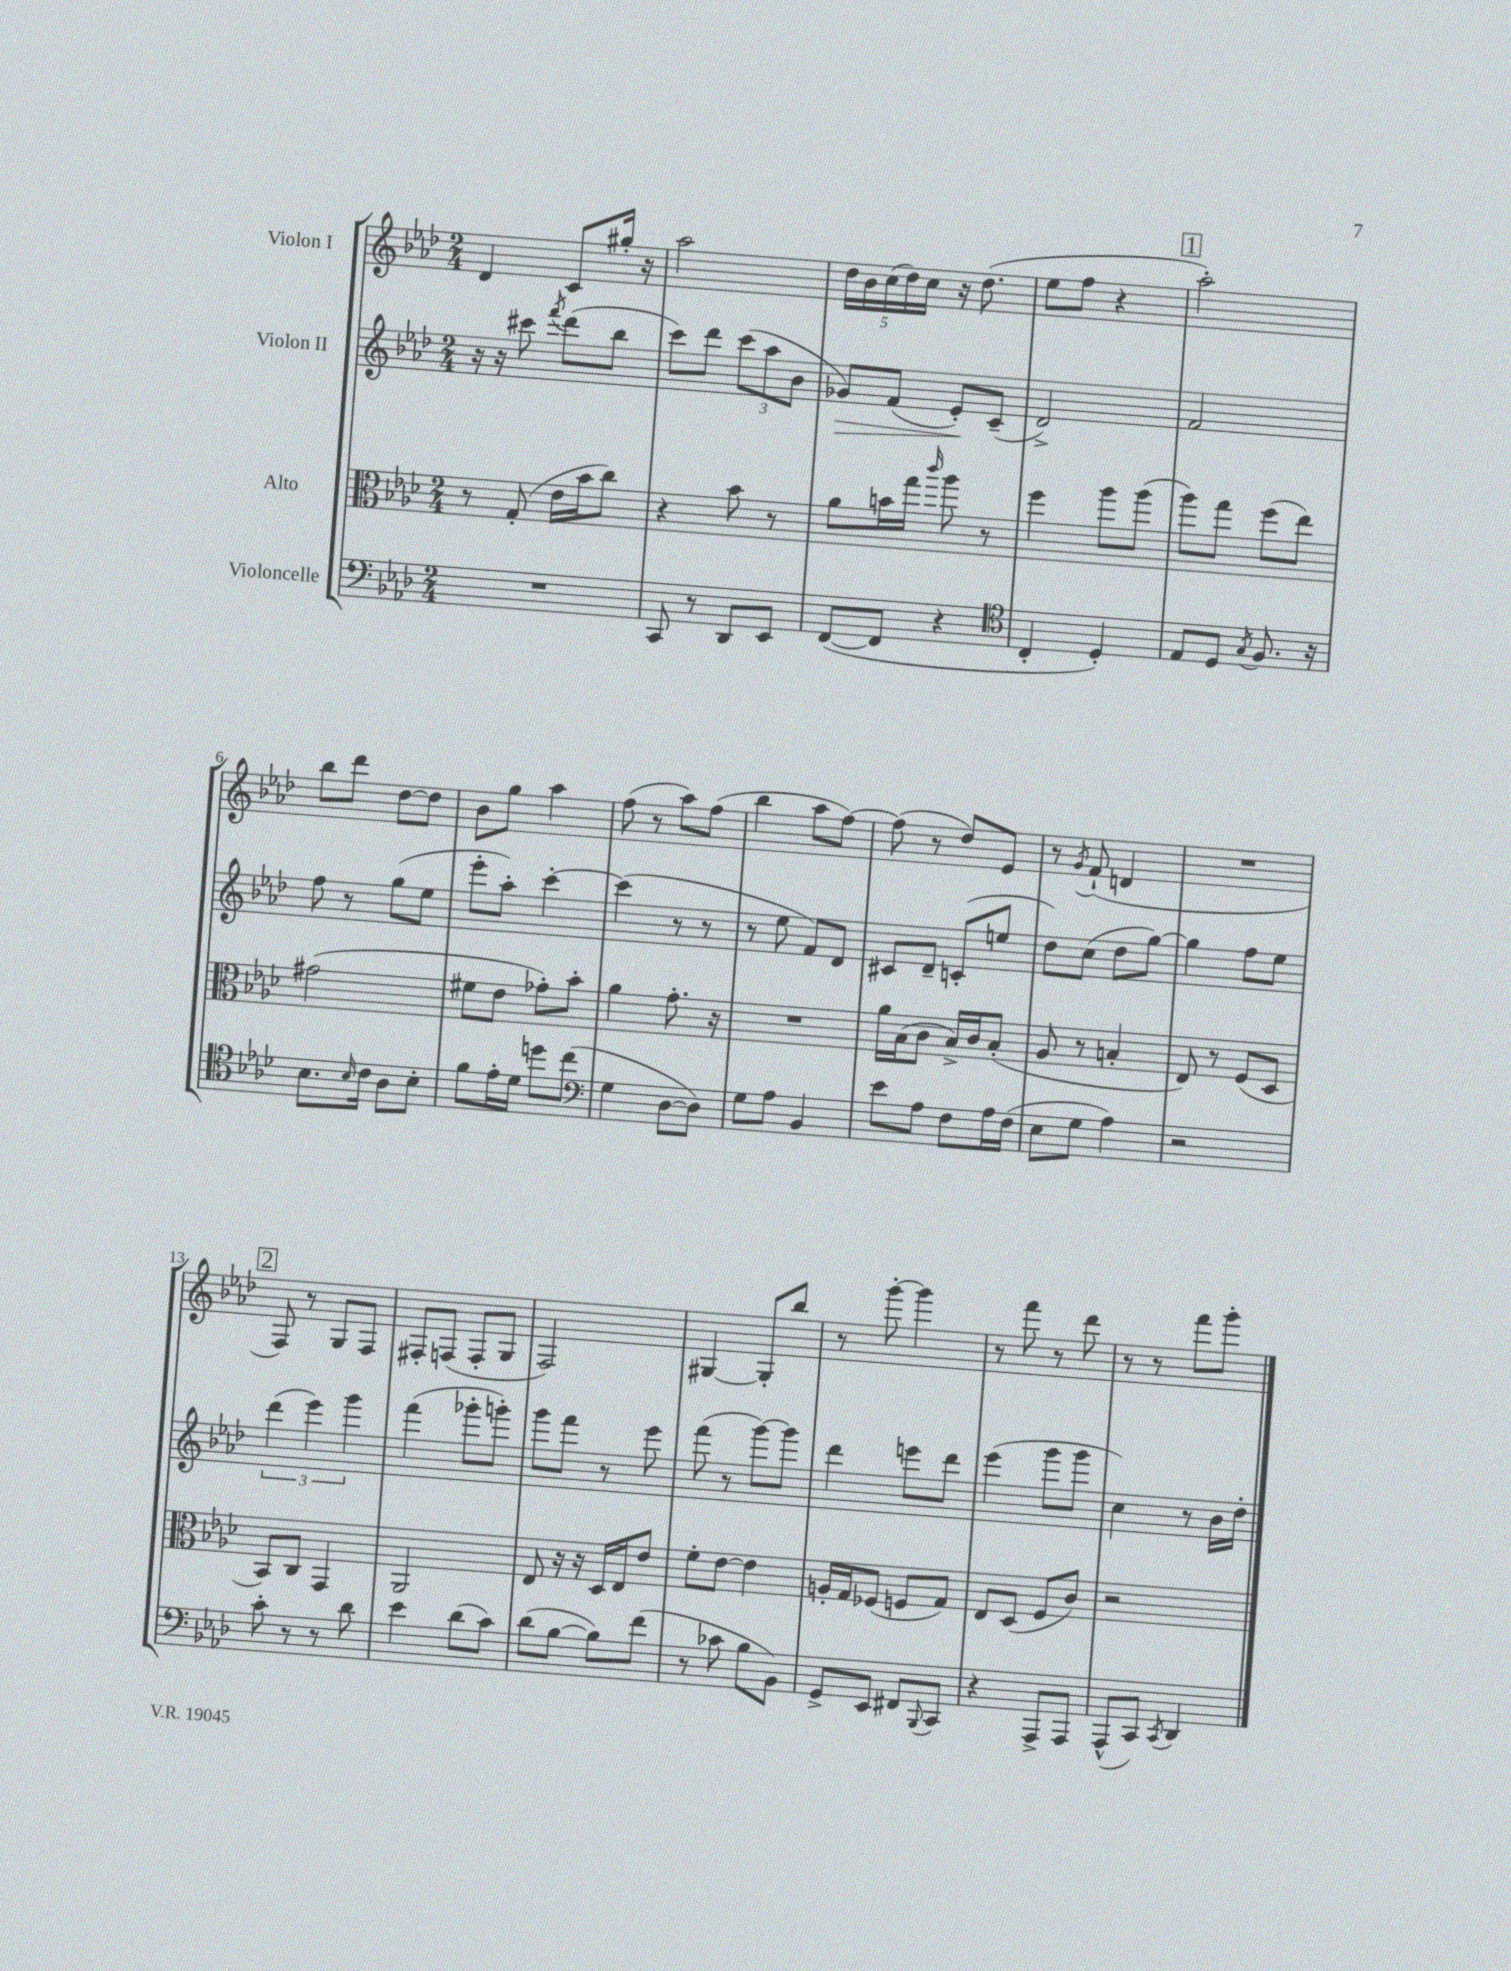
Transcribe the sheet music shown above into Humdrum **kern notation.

**kern	**kern	**kern	**kern
*staff4	*staff3	*staff2	*staff1
*clefF4	*clefC3	*clefG2	*clefG2
*k[b-e-a-d-]	*k[b-e-a-d-]	*k[b-e-a-d-]	*k[b-e-a-d-]
*M2/4	*M2/4	*M2/4	*M2/4
2r	8r	16r	4d-/
.	.	16r	.
.	(8G'/	8ccc#\	.
.	.	8qfff/	.
.	16e-\LL	(8ddd-\L	8c/L
.	16b-\J	.	.
.	8cc\J)	8bb-\J	16gg#'/Jk
.	.	.	16r
=	=	=	=
8CC/	4r	8ccc\L)	2aa-\
8r	.	8ddd-\J	.
8DD-/L	8b-\	(12ccc\L	.
.	.	12aa-\	.
8EE-/J	8r	.	.
.	.	12b-\J	.
=	=	=	=
([8FF/L	8a-\L	8g-/L)	20dd-\LL
.	.	.	20b-\
.	.	.	(20cc\
8FF/]J	16b\L	(8f/J	.
.	.	.	20dd-\)
.	16gg\JJ	.	.
.	.	.	20cc\JJ
.	16qqccc/	.	.
4r	8aa-\	8e-'/L)	16r
.	.	.	(8.dd-\
.	8r	(8c~/J	.
=	=	=	=
*clefC4	*	*	*
4C'/	4ff\	2d-^/)	8ee-\L
.	.	.	8ff\J
4D-'/)	8aa-\L	.	4r
.	(8aa-\J	.	.
=	=	=	=
8E-/L	8aa-\L)	2f/	2aa-'\)
8D-/J	8gg\J	.	.
8qG/	.	.	.
8.F/	(8ff\L	.	.
.	8ee-\J)	.	.
16r	.	.	.
=	=	=	=
8.B-\L	(2g#\	8ff\	8bb-\L
.	.	8r	8ddd-\J
16qqB-/	.	.	.
16c\Jk	.	.	.
8A-\L	.	(8gg\L	[8dd-\L
8B-'\J	.	8ee-\J	8dd-\]J
=	=	=	=
8f\L	8f#\L	8eee-'\L	8b-\L
16e-'\L	8e-\J	8aa-'\J)	8gg\J
16d-\JJ	.	.	.
8dd\L	8g-'\L)	[4ccc'\	4aa-\
(8cc\J	8b-'\J	.	.
=	=	=	=
*clefF4	*	*	*
4G\	4a-\	(4ccc\]	(8ff\
.	.	.	8r
[8D-\L	8.g'\	8r	8aa-\L)
8D-\]J)	.	8r	(8ff\J
.	16r	.	.
=	=	=	=
8G\L	2r	8r	4bb-\
8A-\J	.	8ee-\	.
4BB-/	.	8f/L)	8aa-\L
.	.	8d-/J	[8ff\J)
=	=	=	=
8e-\L	16a-\LL	8c#/L	(8ff\]
.	(16B-\J	.	.
8A-\J	8c\J	8d-~/J	8r
8F\L	16B-^/LL)	(8c'/L	8dd-/L)
.	16c/J	.	.
16A-\L	(8B-'/J	8ee/J	8e-/J
(16F\JJ	.	.	.
=	=	=	=
8E-\L	8A-/	8dd-\L)	8r
.	.	.	8qg/
8G\J	8r	(8cc\J	(8f`/
4A-\)	4B'/	8dd-\L	4d/
.	.	[8gg\J)	.
=	=	=	=
2r	8E-/)	4gg\]	2r
.	8r	.	.
.	(8F/L	8ff\L	.
.	8D-/J	8ee-\J	.
=	=	=	=
8c'\	8BB-/L)	(6ddd-\	8F/)
8r	8C/J	.	8r
.	.	6eee-\)	.
8r	4GG/	.	8G/L
.	.	6ggg\	.
8d-\	.	.	8F/J
=	=	=	=
4e-\	2AA-/	(4fff\	8F#'/L
.	.	.	(8F/J
(8d-\L	.	8ggg-'\L	8F'/L
8c\J)	.	8ggg'\J)	8G/J
=	=	=	=
(8d-\L	8E-/	8ggg\L	2F/)
[8B-\J	16r	8fff\J	.
.	16r	.	.
8B-\]L)	16D-/LL	8r	.
.	16E-/J	.	.
(8f\J	8e-/J	8eee-\	.
=	=	=	=
8r	8f'\L	(8fff\	[4G#/
8c-\	[8e-\J	8r	.
8B-\L	4e-\]	[8ggg\L)	8G#'/]L
8BB-\J)	.	8ggg\]J	8bb-/J
=	=	=	=
8GG^/L	16A'/LL	4ddd-\	8r
.	16G/J	.	.
8EE-/J	(8F-/J	.	[8ggg'\
8FF#/L	8F/L	8eee\L	4ggg\]
8qqBBB-/	.	.	.
8CC/J	8G/J)	8ddd-\J	.
=	=	=	=
4r	8E-/L	(4eee-\	8r
.	(8D-/J	.	8fff\
8AAA-^/L	8F/L	8ggg\L	8r
8AAA-/J	8c/J)	8ggg\J	8ddd-\
=	=	=	=
(8AAA-^^/L	2r	4cc\)	8r
8CC/J)	.	.	8r
8qCC/	.	.	.
4DD-/	.	8r	8fff\L
.	.	16b-\LL	8ggg'\J
.	.	16dd-'\JJ	.
==	==	==	==
*-	*-	*-	*-
